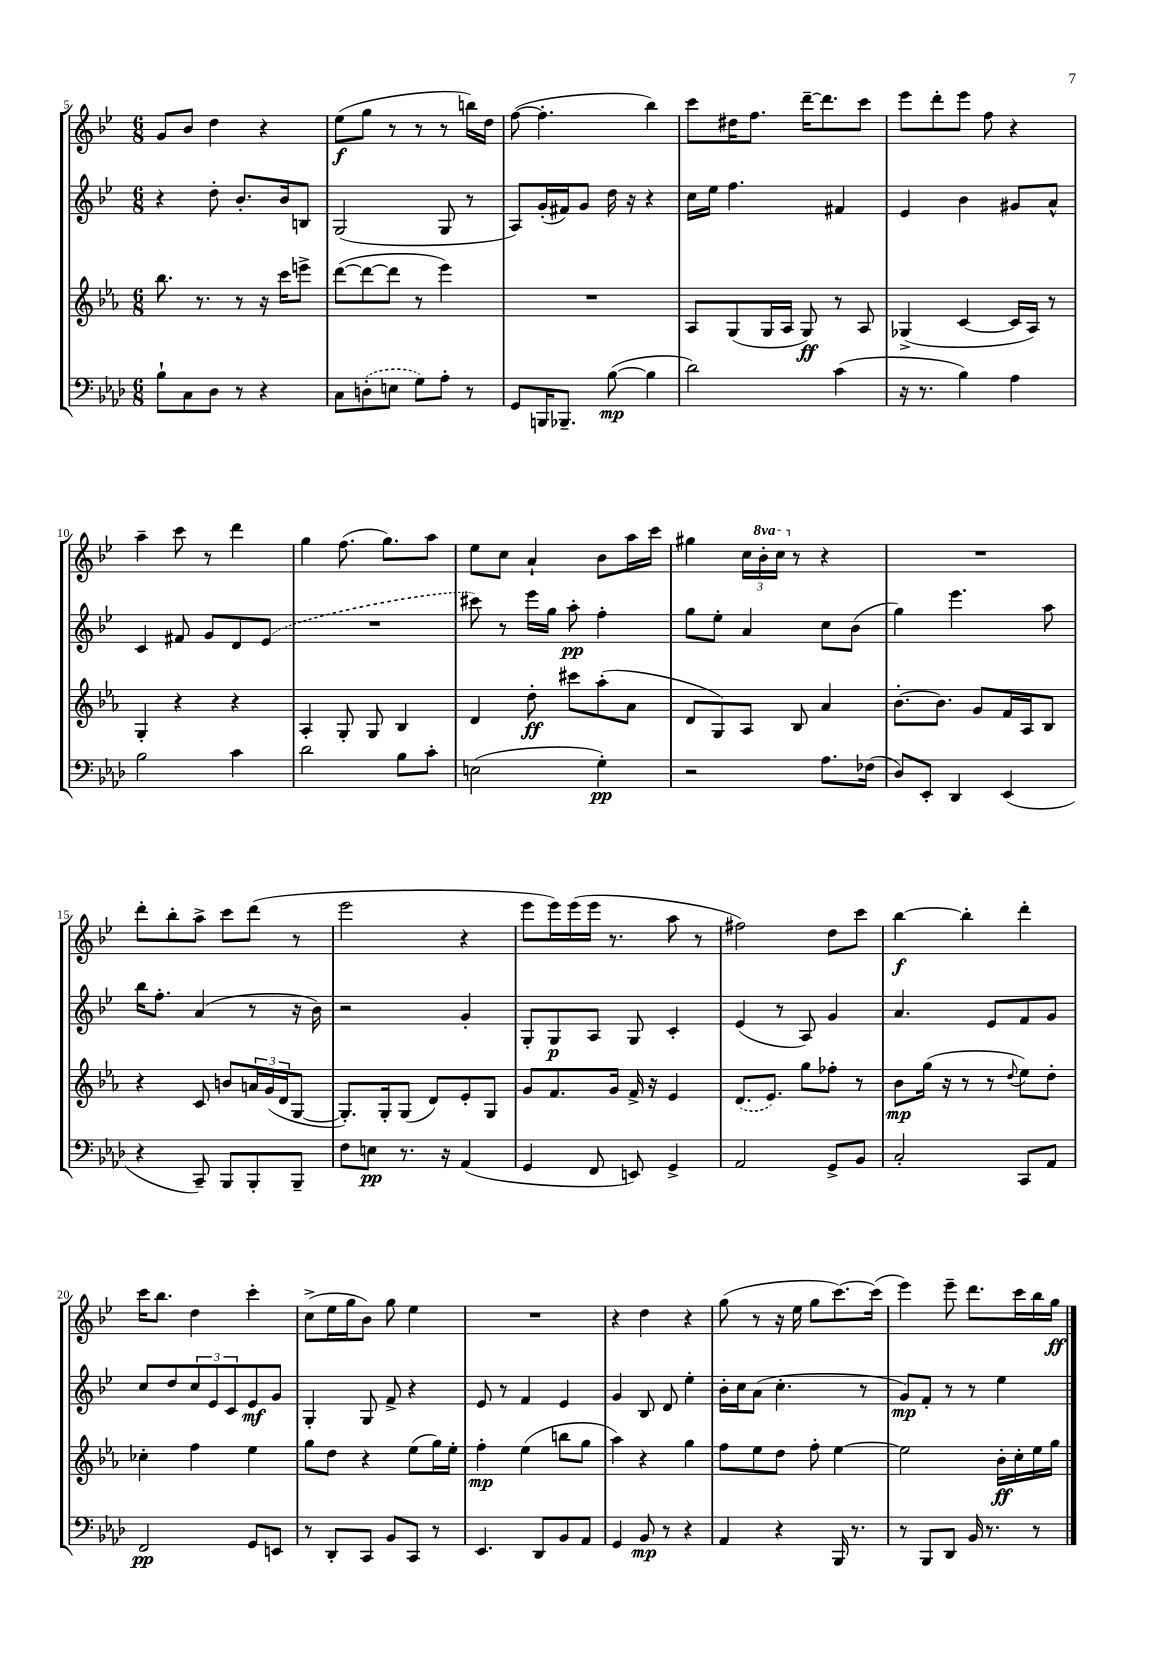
<<
\new StaffGroup <<
\new Staff = "s0" {
    \clef treble \key bes \major \numericTimeSignature \time 6/8 \set Staff.ottavationMarkups = #ottavation-simple-ordinals
    g'8 bes'8 d''4 r4 |
    ees''8\f( g''8 r8 r8 r8 b''16) d''16 |
    f''8~( f''4.-. bes''4) |
    c'''8 dis''16 f''8. d'''16~-- d'''8. c'''8 |
    ees'''8 d'''8-. ees'''8 f''8 r4 |
    a''4-- c'''8 r8 d'''4 |
    g''4 f''8.( g''8.) a''8 |
    ees''8 c''8 a'4-! bes'8 a''16 c'''16 |
    gis''4 \tuplet 3/2 { c''16 \ottava #1 bes''16-. c'''16 \ottava #0 } r8 r4 |
    R2. |
    d'''8-. bes''8-. a''8-> c'''8 d'''8( r8 |
    ees'''2 r4 |
    ees'''8 ees'''16) ees'''16( ees'''16 r8. a''8 r8 |
    fis''2) d''8 c'''8 |
    bes''4~\f bes''4-. d'''4-. |
    c'''16 bes''8. d''4 c'''4-. |
    c''8->( ees''16 g''16 bes'8) g''8 ees''4 |
    R2. |
    r4 d''4 r4 |
    g''8( r8 r16 ees''16 g''8 c'''8.~) c'''16( |
    ees'''4) ees'''8-- d'''8. c'''16 bes''16 g''16\ff \bar "|." |
}
\new Staff = "s1" {
    \clef treble \key bes \major \numericTimeSignature \time 6/8
    r4 d''8-. bes'8.-. bes'16 b8 |
    g2( g8 r8 |
    a8) g'16-.( fis'16) g'8 d''16 r16 r4 |
    c''16 ees''16 f''4. fis'4 |
    ees'4 bes'4 gis'8 a'8-^ |
    c'4 fis'8 g'8 d'8 \once \slurDashed ees'8( |
    R2. |
    cis'''8) r8 ees'''16 g''16 a''8-.\pp f''4-. |
    g''8 ees''8-. a'4 c''8 bes'8( |
    g''4) ees'''4. a''8 |
    bes''16 f''8.-. a'4( r8 r16 bes'16) |
    r2 g'4-. |
    g8-. g8\p a8 g8 c'4-. |
    ees'4( r8 a8) g'4 |
    a'4. ees'8 f'8 g'8 |
    c''8 d''8 \tuplet 3/2 { c''8 ees'8 c'8 } ees'8\mf g'8 |
    g4-. g8 f'8-> r4 |
    ees'8 r8 f'4 ees'4 |
    g'4 bes8 d'8 ees''4-. |
    bes'16-. c''16 a'8( c''4.-. r8 |
    g'8\mp) f'8-. r8 r8 ees''4 \bar "|." |
}
\new Staff = "s2" {
    \clef treble \key ees \major \numericTimeSignature \time 6/8
    bes''8. r8. r8 r16 c'''16 e'''8-> |
    d'''8~( d'''8~ d'''8 r8 ees'''4) |
    R2. |
    aes8 g8( g16 aes16 g8\ff) r8 aes8 |
    ges4->( c'4~ c'16 aes16) r8 |
    g4-. r4 r4 |
    aes4-. g8-. g8 bes4 |
    d'4 d''8-.\ff cis'''8 aes''8-.( aes'8 |
    d'8 g8) aes8 bes8 aes'4 |
    bes'8.~-. bes'8. g'8 f'16 aes16 bes8 |
    r4 c'8 b'8 \tuplet 3/2 { a'16 g'16( d'16 } g8~ |
    g8.-.) g16-. g8( d'8) ees'8-. g8 |
    g'8 f'8. g'16 f'16-> r16 ees'4 |
    \once \slurDashed d'8.( ees'8.) g''8 fes''8-. r8 |
    bes'8\mp g''16( r16 r8 r8 \appoggiatura { d''8 } ees''8) d''8-. |
    ces''4-. f''4 ees''4 |
    g''8 d''8 r4 ees''8( g''16) ees''16-. |
    f''4-.\mp ees''4( b''8 g''8 |
    aes''4) r4 g''4 |
    f''8 ees''8 d''8 f''8-. ees''4~ |
    ees''2 bes'16-.\ff c''16-. ees''16 g''16 \bar "|." |
}
\new Staff = "s3" {
    \clef bass \key aes \major \numericTimeSignature \time 6/8
    bes8-! c8 des8 r8 r4 |
    c8 \once \slurDashed d8-.( e8 g8) aes8-. r8 |
    g,8 b,,16 bes,,8.-- bes8~\mp( bes4 |
    des'2) c'4( |
    r16 r8. bes4) aes4 |
    bes2 c'4 |
    des'2 bes8 c'8-. |
    e2( g4-.\pp) |
    r2 aes8. fes16( |
    des8) ees,8-. des,4 ees,4( |
    r4 c,8--) bes,,8 bes,,8-. bes,,8-- |
    f8 e8\pp r8. r16 aes,4( |
    g,4 f,8 e,8) g,4-> |
    aes,2 g,8-> bes,8 |
    c2-. c,8 aes,8 |
    f,2\pp g,8 e,8 |
    r8 des,8-. c,8 bes,8 c,8 r8 |
    ees,4. des,8 bes,8 aes,8 |
    g,4 bes,8\mp r8 r4 |
    aes,4 r4 bes,,16 r8. |
    r8 bes,,8 des,8 bes,16 r8. r8 \bar "|." |
}
>>
>>
\layout { \context { \Score currentBarNumber = #5 } }
